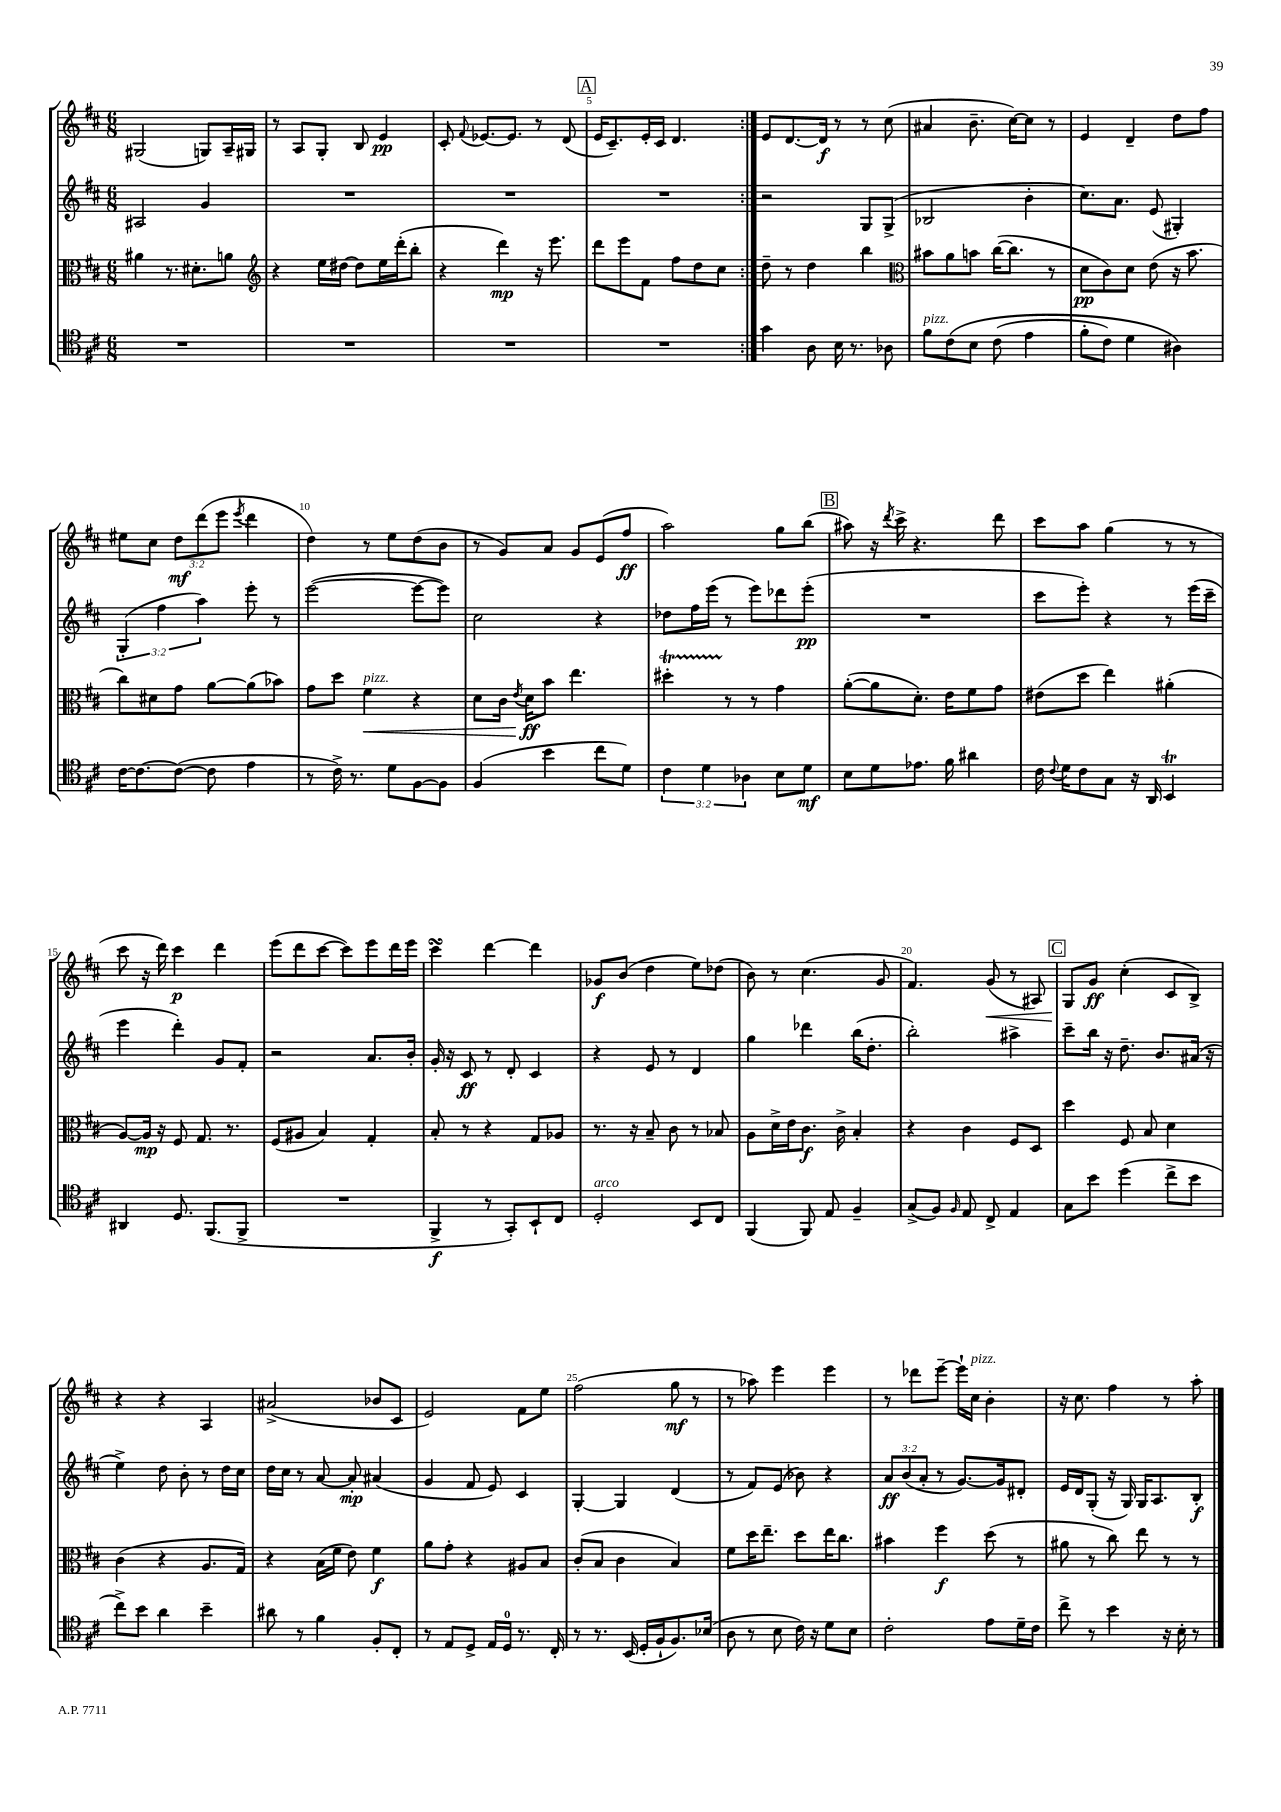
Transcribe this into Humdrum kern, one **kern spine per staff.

**kern	**kern	**kern	**kern
*staff4	*staff3	*staff2	*staff1
*clefC4	*clefC3	*clefG2	*clefG2
*k[f#c#]	*k[f#c#]	*k[f#c#]	*k[f#c#]
*M6/8	*M6/8	*M6/8	*M6/8
2.r	4a#\	2A#/	(2G#/
.	8.r	.	.
.	8.d#'\L	.	.
.	.	4g/	8G/L)
.	8a\J	.	16A~/L
.	.	.	16G#/JJ
=	=	=	=
*	*clefG2	*	*
2.r	4r	2.r	8r
.	.	.	8A/L
.	16ee\LL	.	8G'/J
.	[16dd#\JJ	.	.
.	8dd#\]L	.	8B/
.	16ee\L	.	4e/
.	(16ddd'\J	.	.
.	8bb'\J	.	.
=	=	=	=
2.r	4r	2.r	8c#'/
.	.	.	8qqf#/
.	.	.	[8.e-/L
.	4ddd\)	.	.
.	.	.	8.e-/]J
.	16r	.	8r
.	8.eee\	.	.
.	.	.	(8d/
=	=	=	=
2.r	8ddd\L	2.r	16e/LK
.	.	.	8.c#~/)
.	8eee\	.	.
.	8f#\J	.	16e'/L
.	.	.	16c#/JJ
.	8ff#\L	.	4.d/
.	8dd\	.	.
.	8cc#\J	.	.
=:|!	=:|!	=:|!	=:|!
4g\	8dd~\	2r	8e/L
.	8r	.	[8.d/
8A\	4dd\	.	.
.	.	.	16d/]Jk
16B\	.	.	8r
8.r	.	.	.
.	4bb\	8G/L	8r
8A-\	.	(8G^/J	(8cc#\
=	=	=	=
*	*clefC3	*	*
8f#\L	8b#\L	2B-/	4a#/
&(8c#\	8a\	.	.
8B\J	8b\J	.	8.b~\
(8c#\	([16cc#\LK	.	.
.	8.cc#\]J	.	[16cc#\LK)
4e\	.	4b'\	8cc#\]J
.	8r	.	8r
=	=	=	=
8f#'\L	8d\L	8.cc#\L)	4e/
8c#\J)	8c#\)	.	.
.	.	8.a\J	.
4d\	8d\J	.	4d~/
.	(8e\	(8e/	.
4A#\&)	16r	4G#'/)	8dd\L
.	8.b\	.	.
.	.	.	8ff#\J
=	=	=	=
[16c#\LK	8cc#\L)	(6G'/	8ee#\L
8.c#\_	.	.	.
.	8d#\	.	8cc#\J
.	.	6ff#\	.
(8c#\_J	8g\J	.	12dd\L
.	.	6aa\)	(12ddd\
8c#\]	[8a\L	.	.
.	.	.	12eee\J
.	.	.	8qeee/
4e\	(8a\]	8eee'\	4ddd\
.	8b-\J)	8r	.
=	=	=	=
8r	8g\L	([2eee\	4dd\)
16c#^\)	8dd\J	.	.
8.r	.	.	.
.	4f#\	.	8r
8d\L	.	.	8ee\L
[8F#\	4r	8eee\_L	(8dd\
8F#\]J	.	8eee\]J)	8b\J
=	=	=	=
(4F#/	8d\L	2cc#\	8r
.	16c#\Jk	.	8g/L)
.	8qe/	.	.
.	16d\LK	.	.
4b\	8b\J	.	8a/J
.	4.ee\	.	8g/L
8cc#\L	.	4r	(8e/
8d\J)	.	.	8ff#/J
=	=	=	=
6c#\	4dd#'\	8dd-\L	2aa\)
.	.	16ff#\L	.
6d\	.	.	.
.	.	(16eee\JJ	.
.	8r	8r	.
6A-\	.	.	.
.	8r	8eee\L)	.
8B\L	4g\	8ddd-\	8gg\L
8d\J	.	(8eee'\J	(8bb\J
=	=	=	=
8B\L	([8a'\L	2.r	8aa#\)
8d\	8a\]	.	16r
.	.	.	8qddd/
.	.	.	16ccc#^\
8.e-\J	8.d'\J)	.	4.r
16f#\	16e\LK	.	.
4a#\	8f#\	.	.
.	8g\J	.	8ddd\
=	=	=	=
16c#\	(8e#\L	8ccc#\L	8ccc#\L
8qqc#/	.	.	.
16d\LK	.	.	.
8c#\	8dd\J	8eee'\J)	8aa\J
8G\J	4ee\)	4r	(4gg\
16r	.	.	.
16AA/	.	.	.
4BB/	(4a#'\	8r	8r
.	.	(16eee\LL	8r
.	.	16ccc#~\JJ	.
=	=	=	=
4AA#/	[8A/L)	4eee\	8ccc#\
.	16A/]Jk	.	16r
.	16r	.	16ddd\)
8.D/	8F#/	4ddd'\)	4ccc#\
.	8.G/	.	.
(8.FF#/L	.	.	.
.	.	8g/L	4ddd\
.	8.r	.	.
8FF#^/J	.	8f#'/J	.
=	=	=	=
2.r	(8F#/L	2r	(8eee\L
.	8A#/J	.	8ddd\
.	4B/)	.	[8ccc#\J
.	.	.	8ccc#\]L)
.	4G'/	8.a/L	8eee\
.	.	.	16ddd\L
.	.	16b'/Jk	16eee\JJ
=	=	=	=
4FF#^/	8B'/	16g'/	4ccc#\
.	.	16r	.
.	8r	8c#/	.
8r	4r	8r	[4ddd\
8GG'/L)	.	8d'/	.
8BB`/	8G/L	4c#/	4ddd\]
8C#/J	8A-/J	.	.
=	=	=	=
2D'/	8.r	4r	8g-/L
.	.	.	(8b/J
.	16r	.	.
.	8B~/	8e/	4dd\
.	8c#\	8r	.
8BB/L	8r	4d/	8ee\L)
8C#/J	8B-/	.	(8dd-\J
=	=	=	=
(4FF#/	8A\L	4gg\	8b\)
.	16d^\L	.	8r
.	16e\J	.	.
8FF#/)	8.c#\J	4ddd-\	(4.cc#\
8E/	.	.	.
.	16c#^\	.	.
4F#~/	4B'/	(16bb\LK	.
.	.	8.dd'\J	.
.	.	.	8g/
=	=	=	=
(8G^/L	4r	2bb'\)	4.f#/)
8F#/J)	.	.	.
16qqF#/	.	.	.
8E/	4c#\	.	.
8C#^/	.	.	(8g/
4E/	8F#/L	4aa#^\	8r
.	8D/J	.	8A#/)
=	=	=	=
8G\L	4dd\	8ccc#~\L	8G/L
8b\J	.	16bb\Jk	8g/J
.	.	16r	.
(4dd\	8F#/	8.dd~\	(4cc#'\
.	8B/	.	.
.	.	8.b/L	.
8cc#^\L	4d\	.	8c#/L
8b\J	.	(16a#/Jk	8B^/J)
.	.	16r	.
=	=	=	=
8cc#^\L)	(4c#\	4ee^\)	4r
8b\J	.	.	.
4a\	4r	8dd\	4r
.	.	8b'\	.
4b~\	8.A/L	8r	4A/
.	.	16dd\LL	.
.	16G/Jk)	16cc#\JJ	.
=	=	=	=
8a#\	4r	16dd\LL	(2a#^/
.	.	16cc#\JJ	.
8r	.	8r	.
4f#\	(16B\LL	[8a/	.
.	16f#\JJ	.	.
.	8e\)	8a'/]	.
8F#'/L	4f#\	(4a#/	8b-/L
8C#'/J	.	.	8c#/J
=	=	=	=
8r	8a\L	4g/	2e/)
8E/L	8g'\J	.	.
8D^/J	4r	8f#/	.
16E/LL	.	8e/)	.
16D/JJ	.	.	.
8.r	8A#/L	4c#/	8f#\L
.	8B/J	.	8ee\J
16C#'/	.	.	.
=	=	=	=
8r	(8c#'/L	[4G'/	(2ff#\
8.r	8B/J	.	.
.	4c#\	4G/]	.
(16BB/	.	.	.
16D'/LL	.	.	.
16F#`/J	.	.	.
8.F#/)	4B/)	(4d/	8gg\
.	.	.	8r
(16B-/Jk	.	.	.
=	=	=	=
8A\	8f#\L	8r	8r
8r	16dd\K	8f#/L)	8aa-\)
.	8.ee~\J	.	.
8B\	.	(8e/J	4eee\
16c#\)	8dd\L	8b-\)	.
16r	.	.	.
8d\L	16ee\K	4r	4eee\
.	8.cc#\J	.	.
8B\J	.	.	.
=	=	=	=
2c#'\	4b#\	12a/L	8r
.	.	(12b/	.
.	.	.	8ddd-\L
.	.	12a'/J	.
.	4ff#\	8r	[8eee~\J
.	.	[8.g/L)	16eee`\]LL
.	.	.	16cc#\JJ
8e\L	(8dd\	.	4b'\
.	.	16g/]k	.
16d~\L	8r	8d#'/J	.
16c#\JJ	.	.	.
=	=	=	=
8cc#^\	8a#\	16e/LL	16r
.	.	16d/J	8.cc#\
8r	8r	(8G'/J	.
4b\	8cc#\)	16r	4ff#\
.	.	16G/)	.
.	8ee\	16G/LK	.
.	.	8.A/	.
16r	8r	.	8r
16B'\	.	.	.
8r	8r	8B'/J	8aa'\
==	==	==	==
*-	*-	*-	*-
